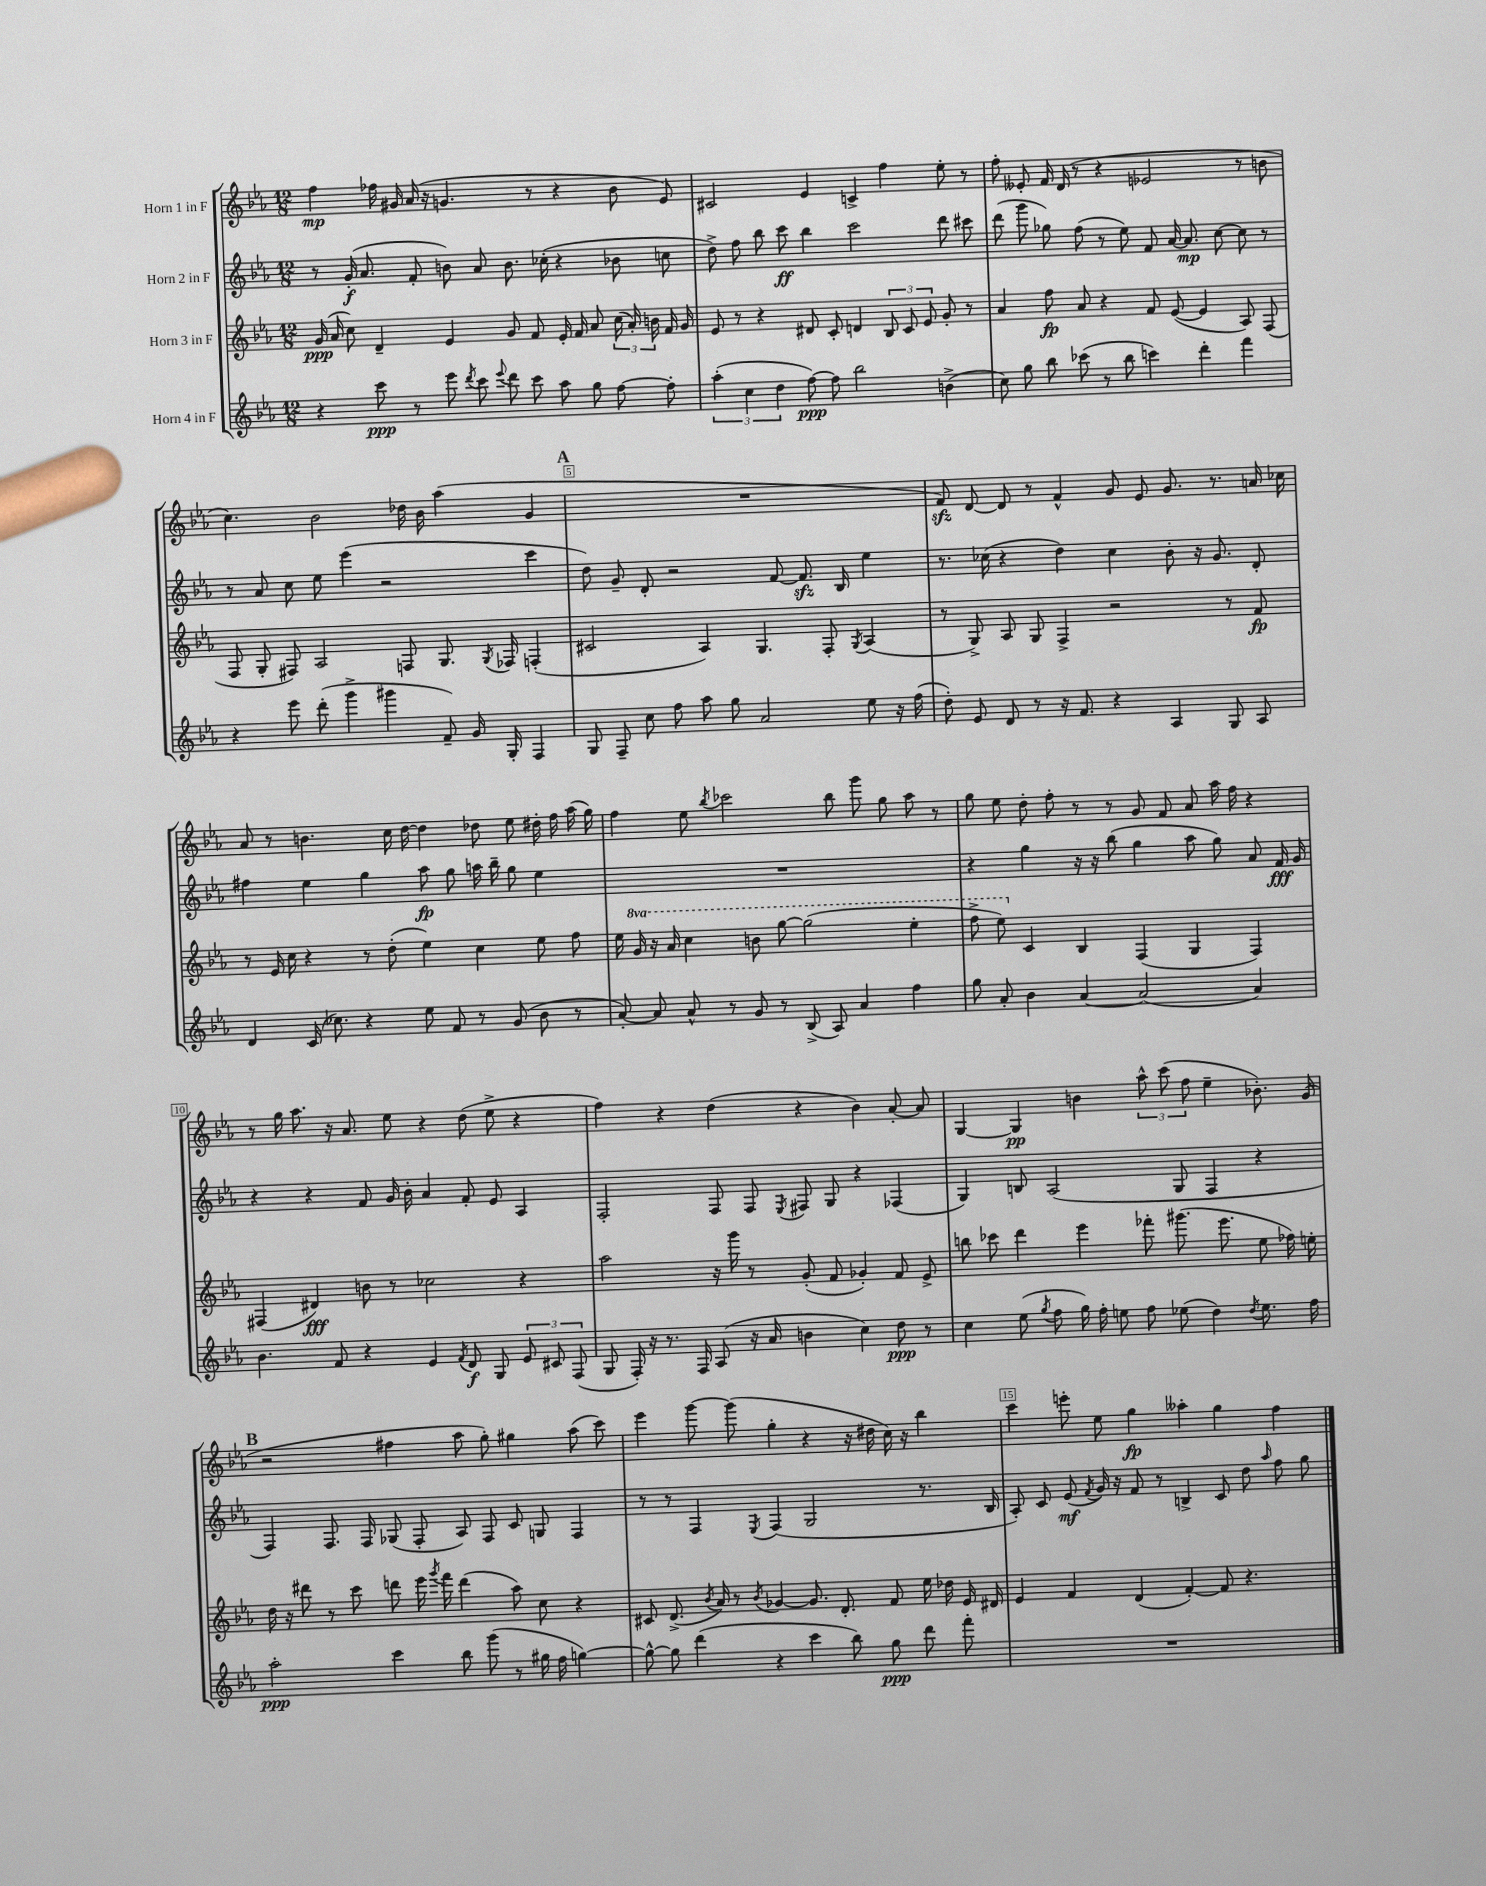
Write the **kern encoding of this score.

**kern	**dynam	**kern	**dynam	**kern	**dynam	**kern	**dynam
*part4	*part4	*part3	*part3	*part2	*part2	*part1	*part1
*staff4	*staff4	*staff3	*staff3	*staff2	*staff2	*staff1	*staff1
*I"Horn 4 in F	*	*I"Horn 3 in F	*	*I"Horn 2 in F	*	*I"Horn 1 in F	*
*clefG2	*	*clefG2	*	*clefG2	*	*clefG2	*
*k[b-e-a-]	*	*k[b-e-a-]	*	*k[b-e-a-]	*	*k[b-e-a-]	*
*M12/8	*	*M12/8	*	*M12/8	*	*M12/8	*
=1	=1	=1	=1	=1	=1	=1	=1
4r	.	(16g/	ppp	8r	.	4ff\	mp
.	.	16a-/	.	.	.	.	.
.	.	8cc\)	.	(16g'/	f	.	.
.	.	.	.	8.a-/	.	.	.
8ccc\	ppp	4d~/	.	.	.	16ff-X\	.
.	.	.	.	.	.	16g#X/	.
8r	.	.	.	8f'/	.	(16a-/	.
.	.	.	.	.	.	16r	.
8eee-\	.	4e-/	.	8bn\)	.	4.gn/	.
8qddd/	.	.	.	.	.	.	.
8ccc\	.	.	.	8a-/	.	.	.
8qqeee-/	.	.	.	.	.	.	.
8ddd\	.	8g/	.	8.b\	.	.	.
8ccc\	.	8f/	.	.	.	8r	.
.	.	.	.	(16cc-X'\	.	.	.
8aa-\	.	16e-'/	.	4r	.	4r	.
.	.	16f/	.	.	.	.	.
8gg\	.	8a-/	.	.	.	.	.
[8ff\	.	(24cc\	.	8b-X\	.	8b-\	.
.	.	24a-'/)	.	.	.	.	.
.	.	24bn\	.	.	.	.	.
8ff'\]	.	16f/	.	8ccn\	.	8e-/)	.
.	.	16g/	.	.	.	.	.
=2	=2	=2	=2	=2	=2	=2	=2
(6aa-'\	.	8e-/	.	8dd^\)	.	2c#X/	.
.	.	8r	.	8ff\	.	.	.
6cc\	.	.	.	.	.	.	.
.	.	4r	.	8bb-\	.	.	.
6dd\	.	.	.	.	.	.	.
.	.	.	.	8ccc\	ff	.	.
[8ff\)	ppp	8d#X/	.	4bb-\	.	4e-/	.
8ff\]	.	8c'/	.	.	.	.	.
2bb-\	.	4dn/	.	2ccc\	.	4cn^/	.
.	.	12B-/	.	.	.	4ff\	.
.	.	12c/	.	.	.	.	.
.	.	12e-/	.	.	.	.	.
(4bn^\	.	8g'/	.	8ddd\	.	8ee-'\	.
.	.	8r	.	8ccc#X\	.	8r	.
=3	=3	=3	=3	=3	=3	=3	=3
8cc\)	.	4a-/	.	(8ddd\	.	8ff'\	.
8gg\	.	.	.	8ggg\	.	8e--X'/	.
8bb-\	.	8ff\	fp	8gg-X\)	.	16f/	.
.	.	.	.	.	.	(16d/	.
(8ccc-X\	.	8a-/	.	(8ff\	.	8r	.
8r	.	4r	.	8r	.	4r	.
8bb-\	.	.	.	8ee-\)	.	.	.
4cccn\)	.	8f/	.	8f/	.	2e-X/	.
.	.	([8e-/	.	[16a-/	.	.	.
.	.	.	.	8.a-/]	mp	.	.
4ddd'\	.	4e-/]	.	.	.	.	.
.	.	.	.	[8cc\	.	.	.
4fff\	.	8A-/)	.	8cc\]	.	8r	.
.	.	(8F/	.	8r	.	8bn\	.
!!LO:LB:g=z
=4	=4	=4	=4	=4	=4	=4	=4
4r	.	8F/	.	8r	.	4.cc\)	.
.	.	8G'/	.	8a-/	.	.	.
8eee-\	.	8F#X/)	.	8cc\	.	.	.
(8ddd'\	.	2A-/	.	8ee-\	.	2b-\	.
4ggg^\	.	.	.	(4eee-\	.	.	.
4ggg#X\	.	.	.	2r	.	.	.
.	.	8Fn/	.	.	.	16dd-X\	.
.	.	.	.	.	.	16b-\	.
8f~/)	.	8.G/	.	.	.	(4aa-\	.
16g/	.	.	.	.	.	.	.
.	.	8qG/	.	.	.	.	.
16G'/	.	16F-X/	.	.	.	.	.
4F/	.	(4Fn'/	.	4ccc\	.	4g/	.
!!LO:REH:place=s1:t=A
=5	=5	=5	=5	=5	=5	=5	=5
8G/	.	2c#X/	.	8dd\)	.	1.r	.
8F~/	.	.	.	8g~/	.	.	.
8cc\	.	.	.	8d'/	.	.	.
8ff\	.	.	.	2r	.	.	.
8aa-\	.	4A-/)	.	.	.	.	.
8gg\	.	.	.	.	.	.	.
2a-/	.	4.G/	.	.	.	.	.
.	.	.	.	[8f/	.	.	.
.	.	.	.	8.fzz/]	.	.	.
.	.	8F'/	.	.	.	.	.
.	.	.	.	16B-/	.	.	.
.	.	8qG/	.	.	.	.	.
8ee-\	.	(4A-/	.	4ee-\	.	.	.
16r	.	.	.	.	.	.	.
(16ff\	.	.	.	.	.	.	.
=6	=6	=6	=6	=6	=6	=6	=6
8dd'\)	.	8r	.	8.r	.	8fzz/)	.
8e-/	.	8G^/)	.	.	.	[8d/	.
.	.	.	.	(16cc-X\	.	.	.
8d/	.	8A-/	.	4r	.	8d/]	.
8r	.	8G/	.	.	.	8r	.
16r	.	4F^/	.	4dd\)	.	4f^^/	.
8.f/	.	.	.	.	.	.	.
4r	.	2r	.	4cc-\	.	8g/	.
.	.	.	.	.	.	8e-/	.
4A-/	.	.	.	8b-'\	.	8.g/	.
.	.	.	.	16r	.	.	.
.	.	.	.	8.g/	.	8.r	.
8G/	.	8r	.	.	.	.	.
8A-/	.	8f/	fp	8d'/	.	16an/	.
.	.	.	.	.	.	16cc-X\	.
!!LO:LB:g=z
=7	=7	=7	=7	=7	=7	=7	=7
4d/	.	8r	.	4ff#X\	.	8a-/	.
.	.	16e-/	.	.	.	8r	.
.	.	16cc\	.	.	.	.	.
(16c/	.	4r	.	4ee-\	.	4.bn\	.
8.cc-X\)	.	.	.	.	.	.	.
4r	.	8r	.	4gg\	.	.	.
.	.	(8dd'\	.	.	.	16cc\	.
.	.	.	.	.	.	[16dd\	.
8ee-\	.	4ee-\)	.	8aa-\	fp	4dd\]	.
8f/	.	.	.	8gg\	.	.	.
8r	.	4cc\	.	16aan\	.	8dd-X\	.
.	.	.	.	16bb-~\	.	.	.
(8g/	.	.	.	8gg\	.	8ee-\	.
8b-\	.	8ee-\	.	4ee-\	.	16dd#X'\	.
.	.	.	.	.	.	16ff\	.
8r	.	8ff\	.	.	.	(16aa-\	.
.	.	.	.	.	.	16gg\)	.
=8	=8	=8	=8	=8	=8	=8	=8
[8a-'/)	.	16ee-\	.	1.r	.	4ff\	.
*	*	*8va	*	*	*	*	*
.	.	16gg/	.	.	.	.	.
8a-/]	.	16r	.	.	.	.	.
.	.	16aa-/	.	.	.	.	.
8a-^^/	.	4ccc\	.	.	.	8ee-\	.
.	.	.	.	.	.	8qbb-/	.
8r	.	.	.	.	.	2ccc-X\	.
8g/	.	8bbn\	.	.	.	.	.
8r	.	[8ggg\	.	.	.	.	.
(8B-^/	.	(2ggg\]	.	.	.	.	.
8A-/)	.	.	.	.	.	8bb-\	.
4a-/	.	.	.	.	.	8ggg\	.
.	.	.	.	.	.	8gg\	.
4ff\	.	4eee-'\	.	.	.	8aa-\	.
.	.	.	.	.	.	8r	.
=9	=9	=9	=9	=9	=9	=9	=9
8gg\	.	8fff^\	.	4r	.	8gg\	.
8a-'/	.	8eee-\)	.	.	.	8ee-\	.
*	*	*X8va	*	*	*	*	*
4b-\	.	4c/	.	4gg\	.	8dd'\	.
.	.	.	.	.	.	8ff'\	.
[4a-/	.	4B-/	.	16r	.	8r	.
.	.	.	.	16r	.	.	.
.	.	.	.	(8bb-\	.	8r	.
(2a-/]	.	(4F/	.	4gg\	.	8g/	.
.	.	.	.	.	.	8f/	.
.	.	4G/	.	8aa-\	.	8a-/	.
.	.	.	.	8gg\)	.	16aa-\	.
.	.	.	.	.	.	16ff\	.
4a-/)	.	4F/)	.	8a-/	.	4r	.
.	.	.	.	16f/	fff	.	.
.	.	.	.	16g/	.	.	.
!!LO:LB:g=z
=10	=10	=10	=10	=10	=10	=10	=10
4.b-\	.	(4F#X/	.	4r	.	8r	.
.	.	.	.	.	.	16gg\	.
.	.	.	.	.	.	8.aa-\	.
.	.	4d#X/)	fff	4r	.	.	.
8f/	.	.	.	.	.	16r	.
.	.	.	.	.	.	8.a-/	.
4r	.	8bn\	.	8f/	.	.	.
.	.	8r	.	16g/	.	8ee-\	.
.	.	.	.	16b-'\	.	.	.
4e-/	.	2cc-X\	.	4a-/	.	4r	.
8qf/	.	.	.	.	.	.	.
8d/	f	.	.	8f'/	.	(8dd\	.
8G/	.	.	.	8e-/	.	8ee-^\	.
12e-/	.	4r	.	4A-/	.	4r	.
12c#X/	.	.	.	.	.	.	.
(12F/	.	.	.	.	.	.	.
=11	=11	=11	=11	=11	=11	=11	=11
8G/	.	2aa-\	.	2F'/	.	4ff\)	.
16F'/)	.	.	.	.	.	.	.
16r	.	.	.	.	.	.	.
8.r	.	.	.	.	.	4r	.
16F/	.	.	.	.	.	.	.
(8A-/	.	16r	.	8F/	.	(4dd\	.
.	.	16ggg\	.	.	.	.	.
16r	.	8r	.	8F/	.	.	.
16a-/	.	.	.	.	.	.	.
.	.	.	.	8qE-/	.	.	.
4bn\	.	(8g'/	.	8F#X/	.	4r	.
.	.	8f/	.	8G/	.	.	.
4cc\)	.	4g-X'/)	.	4r	.	4b-\)	.
8dd\	ppp	8f/	.	(4F-X/	.	[8a-'/	.
8r	.	8e-^/	.	.	.	8a-/]	.
=12	=12	=12	=12	=12	=12	=12	=12
4cc\	.	8bbn\	.	4G/)	.	[4G/	.
.	.	8ccc-X\	.	.	.	.	.
(8ee-\	.	4ddd\	.	8Bn/	.	4G/]	pp
8qgg/	.	.	.	.	.	.	.
8ff\	.	.	.	(2A-/	.	.	.
16gg\)	.	4eee-\	.	.	.	4bn\	.
16ff'\	.	.	.	.	.	.	.
8een\	.	.	.	.	.	.	.
8ff\	.	8fff-X'\	.	.	.	12aa-^^\	.
.	.	.	.	.	.	(12ccc\	.
(8ee-X\	.	(8.ggg#X\	.	8G/	.	.	.
.	.	.	.	.	.	12ff\	.
4dd\)	.	.	.	4F/	.	4ee-~\	.
.	.	8.eee-\	.	.	.	.	.
8qdd/	.	.	.	.	.	.	.
8.ee-\	.	8ee-\	.	4r	.	8.b-X'\)	.
.	.	16ff-X\)	.	.	.	.	.
16ff\	.	16een'\	.	.	.	(16g/	.
!!LO:LB:g=z
!!LO:REH:place=s1:t=B
=13	=13	=13	=13	=13	=13	=13	=13
2aa-'\	ppp	16dd\	.	4F/)	.	2r	.
.	.	16r	.	.	.	.	.
.	.	8ddd#X\	.	.	.	.	.
.	.	8r	.	8.F/	.	.	.
.	.	8ccc\	.	.	.	.	.
.	.	.	.	16F/	.	.	.
4ccc\	.	8dddn\	.	(8G-X/	.	4ff#X\	.
.	.	16eee-\	.	8F'/	.	.	.
.	.	8qggg/	.	.	.	.	.
.	.	16fff\	.	.	.	.	.
8bb-\	.	(4ddd\	.	8A-/)	.	8aa-\	.
(8ggg\	.	.	.	8F/	.	8gg'\)	.
8r	.	8aa-\)	.	8c/	.	4gg#X\	.
16gg#X\	.	8cc\	.	8Gn/	.	.	.
16ff\	.	.	.	.	.	.	.
[4ggn\)	.	4r	.	4F/	.	(8aa-\	.
.	.	.	.	.	.	8ccc\)	.
=14	=14	=14	=14	=14	=14	=14	=14
8gg^^\_	.	8c#X/	.	8r	.	4eee-\	.
8gg\]	.	(8.d^/	.	8r	.	.	.
(4ddd\	.	.	.	4F/	.	[8ggg\	.
.	.	8qb-/	.	.	.	.	.
.	.	16a-/)	.	.	.	.	.
.	.	8r	.	.	.	(8ggg\]	.
.	.	8qb-/	.	8qE-/	.	.	.
4r	.	[4g-X/	.	(4F/	.	4gg'\	.
4ccc\	.	8.g-/]	.	2G/	.	4r	.
.	.	8.d'/	.	.	.	.	.
8bb-\)	.	.	.	.	.	16r	.
.	.	.	.	.	.	16dd#X\	.
8gg\	ppp	8f/	.	.	.	16cc\)	.
.	.	.	.	.	.	16r	.
8ddd\	.	16ee-\	.	8.r	.	4bb-\	.
.	.	16dd-X\	.	.	.	.	.
8fff'\	.	16e-/	.	.	.	.	.
.	.	16d#X/	.	16B-/	.	.	.
=15	=15	=15	=15	=15	=15	=15	=15
1.r	.	4e-/	.	8A-'/)	.	4ccc\	.
.	.	.	.	8c/	.	.	.
.	.	4f/	.	(8e-/	mf	8eeen'\	.
.	.	.	.	8qf/	.	.	.
.	.	.	.	16g/)	.	8ee-\	.
.	.	.	.	16r	.	.	.
.	.	(4d/	.	8f/	.	4gg\	fp
.	.	.	.	8r	.	.	.
.	.	[4f'/)	.	4Bn^/	.	4aa--X'\	.
.	.	8f/]	.	8c/	.	4gg\	.
.	.	4.r	.	8dd\	.	.	.
.	.	.	.	16qqaa-/	.	.	.
.	.	.	.	8ff\	.	4ff\	.
.	.	.	.	8gg\	.	.	.
==	==	==	==	==	==	==	==
*-	*-	*-	*-	*-	*-	*-	*-
